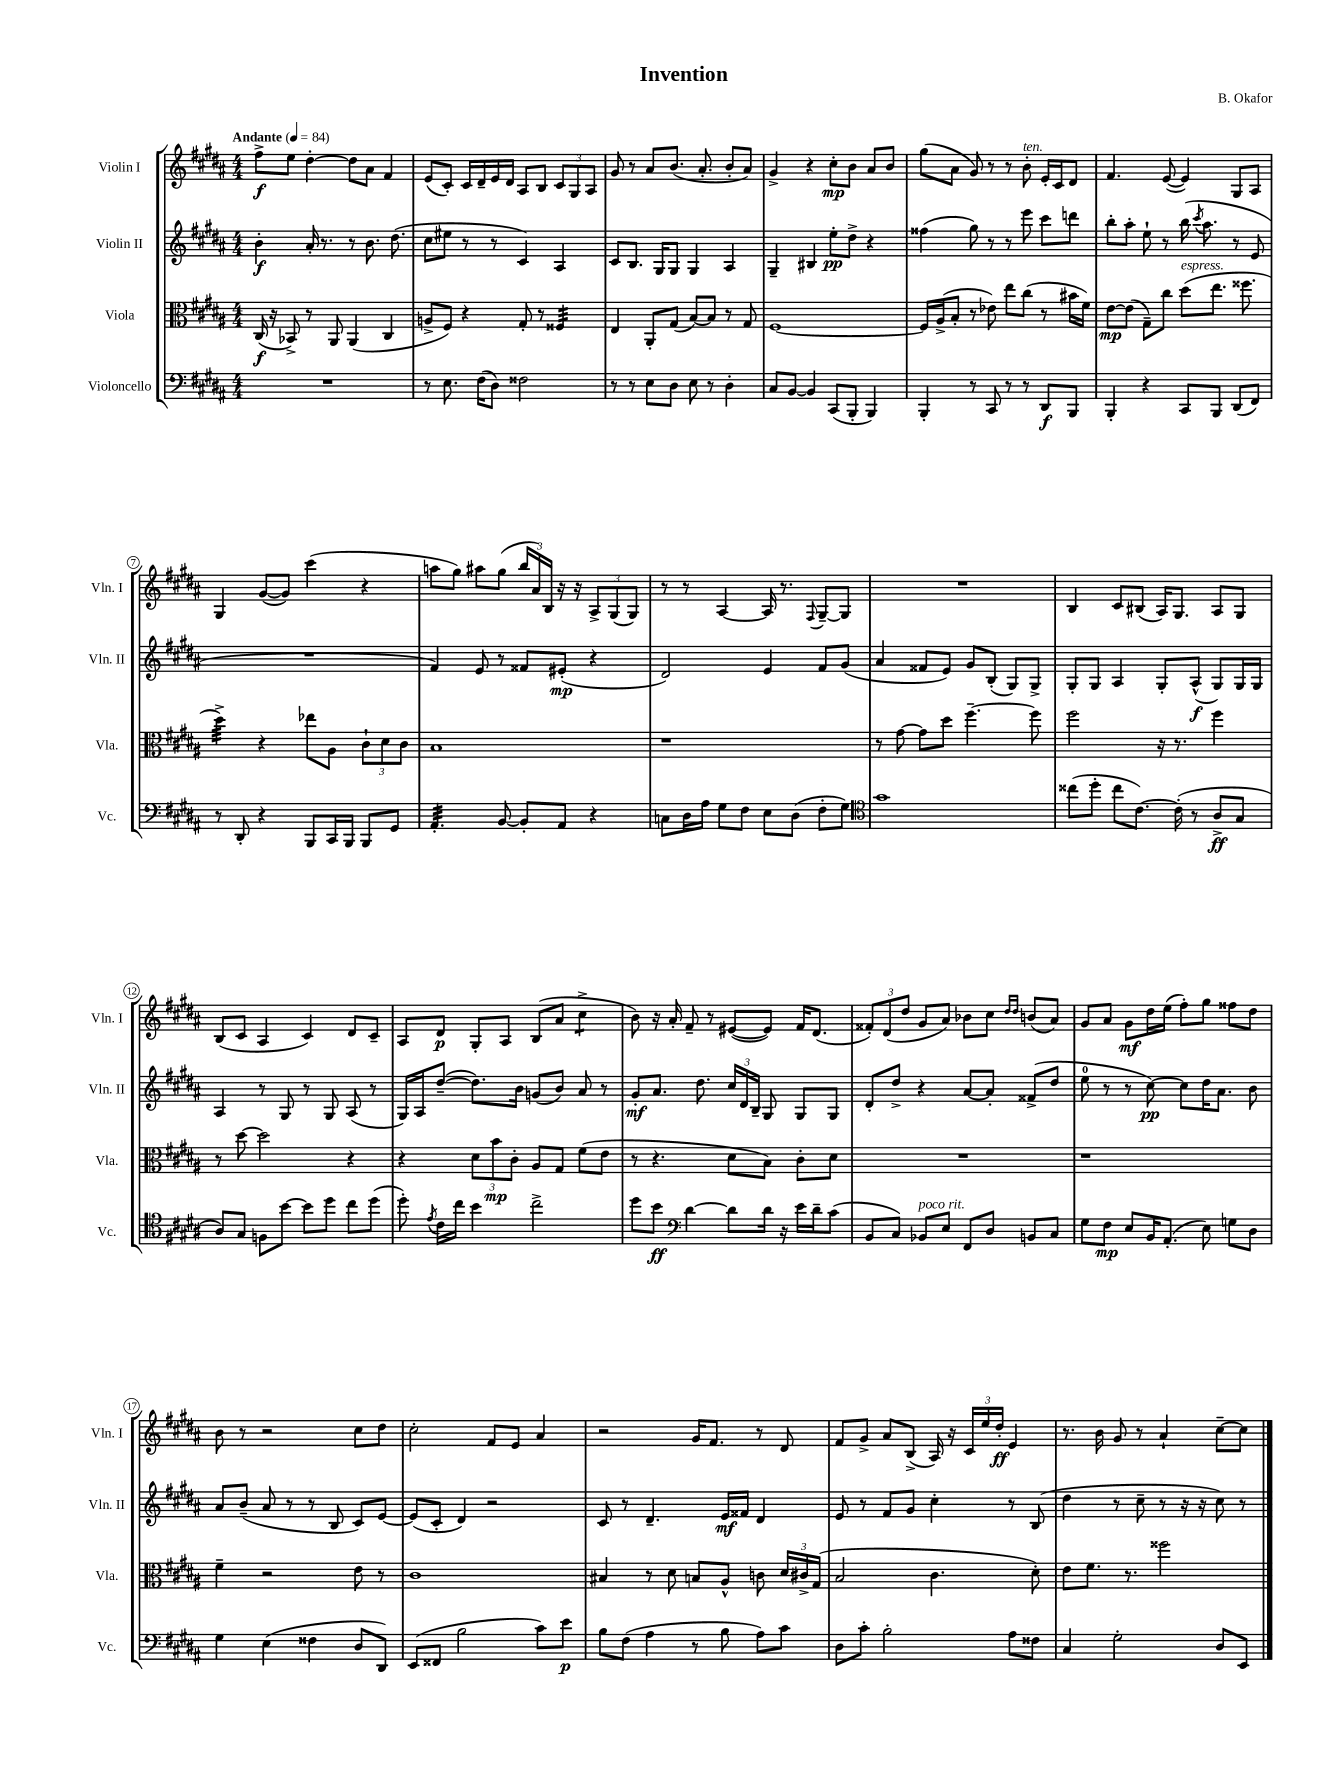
\header { title = "Invention" composer = "B. Okafor" }
<<
\new StaffGroup <<
\new Staff = "s0" \with { instrumentName = "Violin I" shortInstrumentName = "Vln. I" } {
    \clef treble \key b \major \numericTimeSignature \time 4/4 \tempo "Andante" 4 = 84
    \autoBeamOff fis''8[->\f e''8] dis''4~-. dis''8[ ais'8] fis'4 |
    e'8[( cis'8]-.) cis'16[ dis'16-- e'16 dis'16] ais8[ b8] \tuplet 3/2 { cis'8[ gis8 ais8] } |
    gis'8 r8 ais'8[ b'8.]( ais'8.-. b'8[-. ais'8]) |
    gis'4-> r4 cis''8[-.\mp b'8] ais'8[ b'8] |
    gis''8[( ais'8] gis'8) r8 r8 b'8-.^\markup { \italic "ten." } e'16[-. cis'16 dis'8] |
    fis'4. e'8~( e'4) gis8[ ais8] |
    gis4 gis'8[~( gis'8]) cis'''4( r4 |
    a''8[ gis''8]) ais''8[ gis''8]( \tuplet 3/2 { b''16[ ais'16) b16] } r16 r16 \tuplet 3/2 { ais8[-> gis8( gis8]) } |
    r8 r8 ais4~ ais16 r8. \appoggiatura { fis8 } gis8[~-- gis8] |
    R1 |
    b4 cis'8[ bis8]( ais16[) gis8.] ais8[ gis8] |
    b8[( cis'8] ais4 cis'4) dis'8[ cis'8]-- |
    ais8[ dis'8]\p gis8[-. ais8] b8[( ais'8] cis''4:8-> |
    b'8) r16 ais'16-. fis'8-- r8 eis'8[~( eis'8]) fis'16[ dis'8.]( |
    \tuplet 3/2 { fisis'8[-.) dis'8( dis''8] } gis'8[ ais'8]) bes'8[ cis''8] \grace { dis''16[ dis''16] } b'8[( ais'8]) |
    gis'8[ ais'8] gis'8[\mf dis''16 e''16]( fis''8[-.) gis''8] fisis''8[ dis''8] |
    b'8 r8 r2 cis''8[ dis''8] |
    cis''2-. fis'8[ e'8] ais'4 |
    r2 gis'16[ fis'8.] r8 dis'8 |
    fis'8[ gis'8]-> ais'8[ b8]->( ais16) r16 \tuplet 3/2 { cis'16[ e''16 dis''16]-.\ff } e'4 |
    r8. b'16 gis'8 r8 ais'4-! cis''8[~-- cis''8] \bar "|." |
}
\new Staff = "s1" \with { instrumentName = "Violin II" shortInstrumentName = "Vln. II" } {
    \clef treble \key b \major \numericTimeSignature \time 4/4
    \autoBeamOff b'4-.\f ais'16-. r8. r8 b'8. dis''8.( |
    cis''8[ eis''8] r8 r8 cis'4) ais4 |
    cis'8[ b8.] gis16[ gis8] gis4 ais4 |
    gis4-- bis4 e''8[-.\pp dis''8]-> r4 |
    fisis''4( gis''8) r8 r8 e'''8 cis'''8[ d'''8] |
    b''8[-. ais''8]-. e''8-! r8 b''16( \acciaccatura { cis'''8 } ais''8. r8 e'8 |
    R1 |
    fis'4) e'8 r8 fisis'8[ eis'8]-.\mp( r4 |
    dis'2) e'4 fis'8[ gis'8]( |
    ais'4 fisis'8[ e'8]) gis'8[ b8]-.( gis8[) gis8]-> |
    gis8[-. gis8] ais4 gis8[-. ais8]-^\f( gis8[) gis16 gis16] |
    ais4 r8 gis8 r8 gis8 ais8( r8 |
    gis16[) ais16 dis''8]~--( dis''8.[) b'16] g'8[( b'8]) ais'8 r8 |
    gis'8[-.\mf ais'8.] dis''8. \tuplet 3/2 { cis''16[ dis'16 b16]-- } gis8 gis8[ gis8] |
    dis'8[-. dis''8]-> r4 ais'8[~ ais'8]-. fisis'8[->( dis''8] |
    e''8-0 r8 r8 cis''8~\pp) cis''8[ dis''16 ais'8.] b'8 |
    ais'8[ b'8]--( ais'8 r8 r8 b8 cis'8[) e'8]~ |
    e'8[( cis'8]-. dis'4) r2 |
    cis'8 r8 dis'4.-- e'16[\mf fisis'16] dis'4 |
    e'8 r8 fis'8[ gis'8] cis''4-. r8 b8( |
    dis''4 r8 cis''8-- r8 r16 r16 cis''8) r8 \bar "|." |
}
\new Staff = "s2" \with { instrumentName = "Viola" shortInstrumentName = "Vla." } {
    \clef alto \key b \major \numericTimeSignature \time 4/4
    \autoBeamOff cis16\f( r16 bes,8->) r8 ais,8 ais,4( cis4 |
    a8[-> fis8]) r4 gis8-. r8 fisis4:32 |
    e4 ais,8[-. gis8]( b8[~) b8] r8 gis8 |
    fis1~ |
    fis16[ ais16->( b8]-. r8 ees'8) e''8[ cis''8]( r8 bis'16[ fis'16]) |
    e'8[~\mp e'8]( gis8[--) cis''8] dis''8[^\markup { \italic "espress." }( e''8.] fisis''8. |
    dis''4:32->) r4 ees''8[ ais8] \tuplet 3/2 { cis'8[-! dis'8 cis'8] } |
    b1 |
    r1 |
    r8 gis'8~ gis'8[ dis''8] fis''4.~-- fis''8 |
    fis''2 r16 r8. fis''4 |
    r8 dis''8~ dis''2 r4 |
    r4 \tuplet 3/2 { dis'8[ b'8\mp cis'8]-. } ais8[ gis8] fis'8[( e'8] |
    r8 r4. dis'8[ b8]) cis'8[-. dis'8] |
    R1 |
    r1 |
    fis'4-- r2 e'8 r8 |
    cis'1 |
    bis4 r8 dis'8 b8[ ais8]-^ c'8 \tuplet 3/2 { dis'16[ cis'16-> gis16]( } |
    b2 cis'4. dis'8-.) |
    e'8[ fis'8.] r8. fisis''2 \bar "|." |
}
\new Staff = "s3" \with { instrumentName = "Violoncello" shortInstrumentName = "Vc." } {
    \clef bass \key b \major \numericTimeSignature \time 4/4
    \autoBeamOff R1 |
    r8 e8. fis16[( dis8]) fisis2 |
    r8 r8 e8[ dis8] e8 r8 dis4-. |
    cis8[ b,8]~ b,4 cis,8[( b,,8]-. b,,4) |
    b,,4-. r8 cis,8 r8 r8 dis,8[\f b,,8] |
    b,,4-. r4 cis,8[ b,,8] dis,8[( fis,8]) |
    r8 dis,8-. r4 b,,8[ cis,16 b,,16] b,,8[ gis,8] |
    ais,4.:32-. b,8~ b,8[-. ais,8] r4 |
    c8[ dis16 ais16] gis8[ fis8] e8[ dis8]( fis8[-. gis8]) |
    \clef tenor gis'1 |
    cisis''8[( dis''8]-. cisis''8[ cis'8.]~) cis'16-.( r8 ais8[->\ff gis8] |
    ais8[) gis8] f8[ b'8]~ b'8[ dis''8] cis''8[ dis''8]( |
    dis''8-.) \acciaccatura { e'8 } cis'16[ cis''16] b'4 cis''2-> |
    dis''8[ b'8]\ff \clef bass dis'4~ dis'8[ dis'16] r16 e'16[ dis'16-- cis'8]( |
    b,8[ cis8]) bes,8[^\markup { \italic "poco rit." } e8] fis,8[ dis8] b,8[ cis8] |
    gis8[ fis8]\mp e8[ b,16 ais,8.]-.( e8) g8[ dis8] |
    gis4 e4( fisis4 dis8[ dis,8]) |
    e,8[( fisis,8] b2 cis'8[) e'8]\p |
    b8[ fis8]( ais4 r8 b8 ais8[) cis'8] |
    dis8[ cis'8]-. b2-. ais8[ fisis8] |
    cis4 gis2-. dis8[ e,8] \bar "|." |
}
>>
>>
\layout { \context { \Score \override BarNumber.stencil = #(make-stencil-circler 0.1 0.3 ly:text-interface::print) } }
